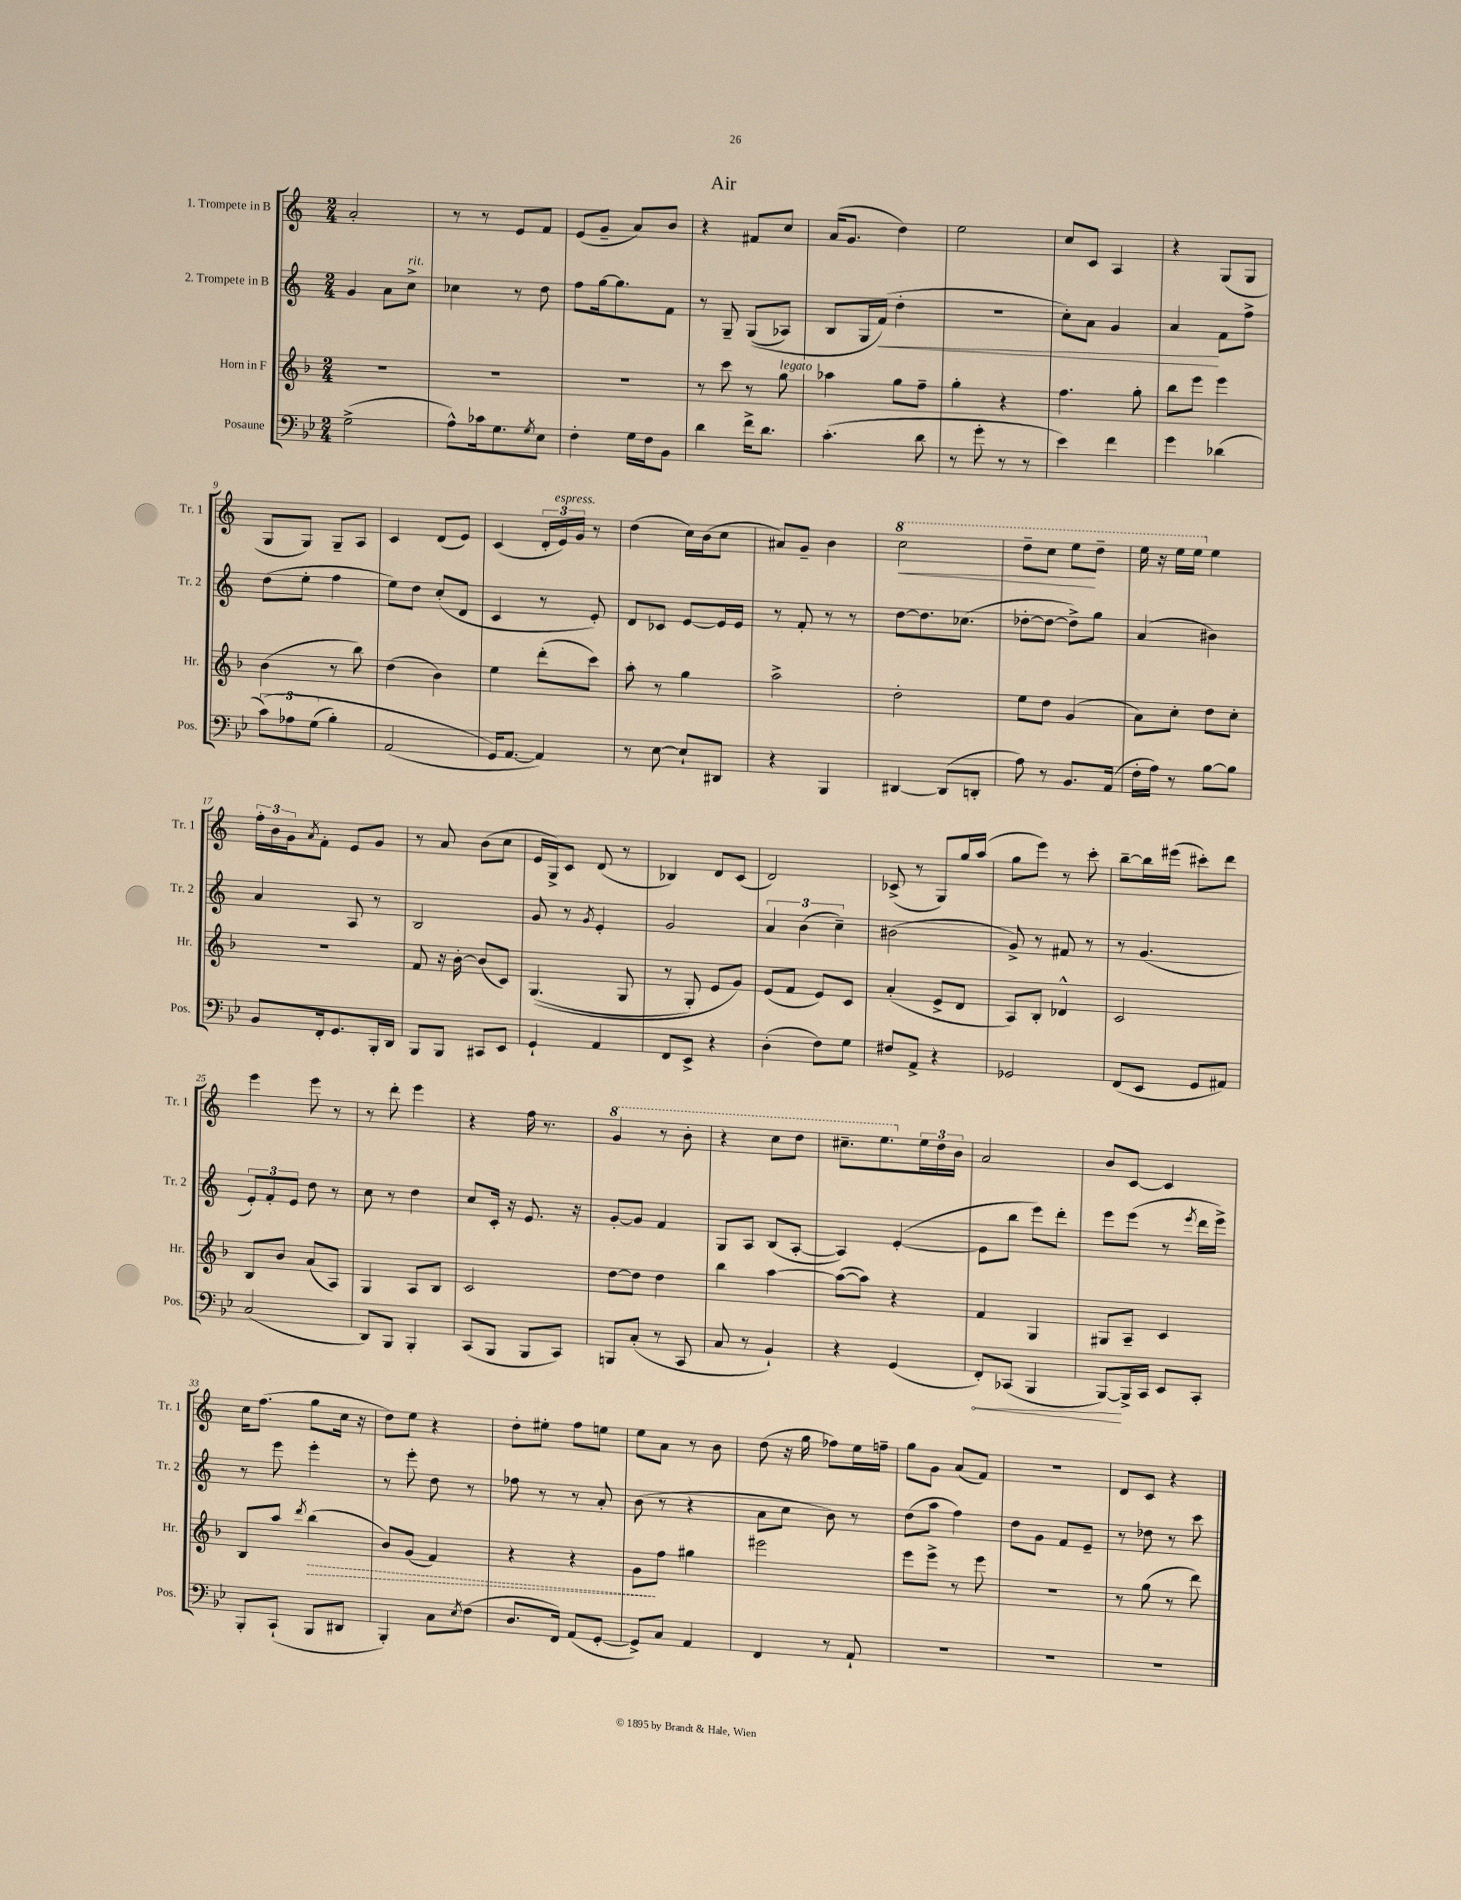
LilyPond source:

\header { title = "Air" }
<<
\new StaffGroup <<
\new Staff = "s0" \with { instrumentName = "1. Trompete in B" shortInstrumentName = "Tr. 1" } {
    \clef treble \key c \major \numericTimeSignature \time 2/4
    a'2-. |
    r8 r8 e'8 f'8 |
    e'8( g'8-- a'8) b'8 |
    r4 fis'8 c''8 |
    a'16( g'8. d''4) |
    e''2 |
    c''8 c'8 a4 |
    r4 g8( g8 |
    g8 g8) g8-- a8 |
    c'4 d'8( e'8) |
    c'4( \tuplet 3/2 { d'16-. e'16^\markup { \italic "espress." }) g'16 } r8 |
    d''4( c''16) b'16( c''8 |
    ais'8) g'8-- b'4 |
    \ottava #1 c'''2\< |
    d'''8-- c'''8 e'''8\! d'''8-- |
    e'''16 r16 e'''16 e'''16 \ottava #0 e''4 |
    \tuplet 3/2 { f''16-. b'16 g'16 } \acciaccatura { a'8 } f'8-. e'8 g'8 |
    r8 a'8 b'8( c''8 |
    e'16 g16->) c'8 d'8( r8 |
    bes4) d'8 c'8( |
    d'2) |
    ces'8->( r8 g8) g''16 a''16( |
    g''8 e'''8) r8 c'''8-. |
    b''8~-- b''16 eis'''16( cis'''8-.) d'''8 |
    e'''4 e'''8 r8 |
    r8 d'''8-. e'''4 |
    r4 f''16 r8. |
    \ottava #1 g''4 r8 b''8-. |
    r4 c'''8 d'''8 |
    cis'''8.-- e'''8. \ottava #0 \tuplet 3/2 { e''16 d''16 b'16 } |
    a'2 |
    b'8 c'8~ c'4 |
    c''16 f''8.( g''8 c''16 r16 |
    d''8) e''8 r4 |
    d''8-. eis''8-. f''8 e''8 |
    e''8 a'8 r8 b'8 |
    d''8( r16 g''16 fes''8) e''16 f''16-- |
    g''8 g'8 a'8( f'8) |
    r2 |
    d'8 c'8 r4 \bar "|." |
}
\new Staff = "s1" \with { instrumentName = "2. Trompete in B" shortInstrumentName = "Tr. 2" } {
    \clef treble \key c \major \numericTimeSignature \time 2/4
    g'4 a'8 c''8->^\markup { \italic "rit." } |
    ces''4 r8 d''8 |
    f''8 g''16~ g''8. f'8 |
    r8 g8-- g8(\( aes8) |
    b8 g16 f'16\<(\) d''4-. |
    r2 |
    c''8-.) a'8 g'4 |
    a'4\! f'8 f''8-> |
    d''8( e''8-. f''4 |
    e''8) d''8 c''8-.( d'8 |
    c'4 r8 e'8-.) |
    d'8 ces'8 e'8~ e'16 e'16 |
    r8 f'8-. r8 r8 |
    d''8~ d''8. ces''8.( |
    des''8~-. des''8~ des''8->) g''8 |
    a'4( bis'4) |
    a'4 a8 r8 |
    b2 |
    g'8 r8 \acciaccatura { g'8 } e'4-. |
    g'2 |
    \tuplet 3/2 { a'4 b'4( c''4--) } |
    bis'2( |
    g'8->) r8 fis'8 r8 |
    r8 g'4.( |
    \tuplet 3/2 { e'8-.) f'8-. e'8 } d''8 r8 |
    c''8 r8 d''4 |
    c''8 c'16-. r16 e'8. r16 |
    g'8~-. g'8 f'4 |
    g8 a8 b8( a8~-. |
    a4) e'4~-.( |
    e'8 b''8 e'''8) d'''8-. |
    e'''8 e'''8( r8 \acciaccatura { e'''8 } d'''16 e'''16->) |
    r8 e'''8 e'''4-. |
    r8 e'''8-. d''8 r8 |
    fes''8 r8 r8 a'8-. |
    b'8( r8 r4 |
    a'8 c''8 b'8) r8 |
    d''8( a''8 f''4) |
    d''8 g'8 f'8 e'8-- |
    r8 des''8 r8 c'''8 \bar "|." |
}
\new Staff = "s2" \with { instrumentName = "Horn in F" shortInstrumentName = "Hr." } {
    \clef treble \key f \major \numericTimeSignature \time 2/4
    R2 |
    R2 |
    R2 |
    r8 c'''8 r8 g''8^\markup { \italic "legato" } |
    aes''4 g''8 f''8-- |
    g''4-. r4 |
    f''4. g''8-. |
    bes''8 e'''8 e'''4 |
    bes'4( r8 bes''8) |
    d''4( bes'4) |
    e''4 d'''8-.( c'''8) |
    a''8-. r8 g''4 |
    a''2-> |
    d''2-. |
    e''8 d''8 g'4( |
    a'8) c''8-. d''8 c''8-. |
    R2 |
    f'8 r16 bes'16~-. bes'8( c'8) |
    g4.(\( g8 |
    r8 g8-.) e'8 g'8\) |
    e'8( f'8 e'8) c'8 |
    a'4-.( e'8-> d'8 |
    a8) bes8-. des'4-^ |
    c'2 |
    bes8 bes'8 a'8( a8) |
    g4 a8 bes8 |
    c'2 |
    d''8~ d''8 d''4 |
    bes''4 a''4~ |
    a''8~( a''8) r4 |
    f'4 g4 |
    gis8 a8-- c'4 |
    bes8 a''8 \acciaccatura { d'''8 } \once \override Hairpin.style = #'dashed-line bes''4\>( |
    bes'8) g'8( f'4) |
    r4 r4 |
    g'8\! f''8 gis''4 |
    eis'''2 |
    e'''8 e'''8-> r8 e'''8 |
    R2 |
    r8 g''8( r8 d'''8) \bar "|." |
}
\new Staff = "s3" \with { instrumentName = "Posaune" shortInstrumentName = "Pos." } {
    \clef bass \key bes \major \numericTimeSignature \time 2/4
    g2->( |
    a8-^) ces'16 g8. \acciaccatura { g8 } ees8 |
    f4-. g16 f16 bes,8 |
    d'4 f'16-> d'8. |
    c'4.-.( d'8 |
    r8 g'8-. r8 r8 |
    ees'4) f'4 |
    g'4 des'4( |
    \tuplet 3/2 { c'8)\( aes8 g8( } bes4-.) |
    a,2( |
    g,16\) a,8.~ a,4) |
    r8 ees8~ ees8-! dis,8 |
    r4 bes,,4 |
    dis,4~ dis,8( d,8-. |
    a8) r8 bes,8. a,16( |
    f16-. a16) r8 bes8~ bes8 |
    bes,8 f,16-. g,8. bes,,16-. d,16 |
    bes,,8 bes,,8 cis,8 ees,8 |
    g,4-! a,4 |
    f,8 ees,8-> r4 |
    d4-.( f8) g8 |
    fis8 a,8-> r4 |
    ges,2 |
    f,8( ees,8 g,8 ais,8) |
    c2( |
    d,8) bes,,8 bes,,4-. |
    c,8( bes,,8 bes,,8 c,8) |
    b,,8 c8-.( r8 c,8 |
    c8 r8 bes,4-!) |
    r4 g,4( |
    \once \override Hairpin.circled-tip = ##t f,8-.\<) ces,8( bes,,4 |
    bes,,8~\!) bes,,16-> c,16 ees,8 c,8-. |
    bes,,8-. c,8-!( bes,,8 dis,8 |
    bes,,4-.) c8 \acciaccatura { ees8 } f8( |
    d8. f,16) a,8( g,8~-. |
    g,8->) c8 a,4 |
    f,4 r8 a,8-! |
    R2 |
    R2 |
    R2 \bar "|." |
}
>>
>>
